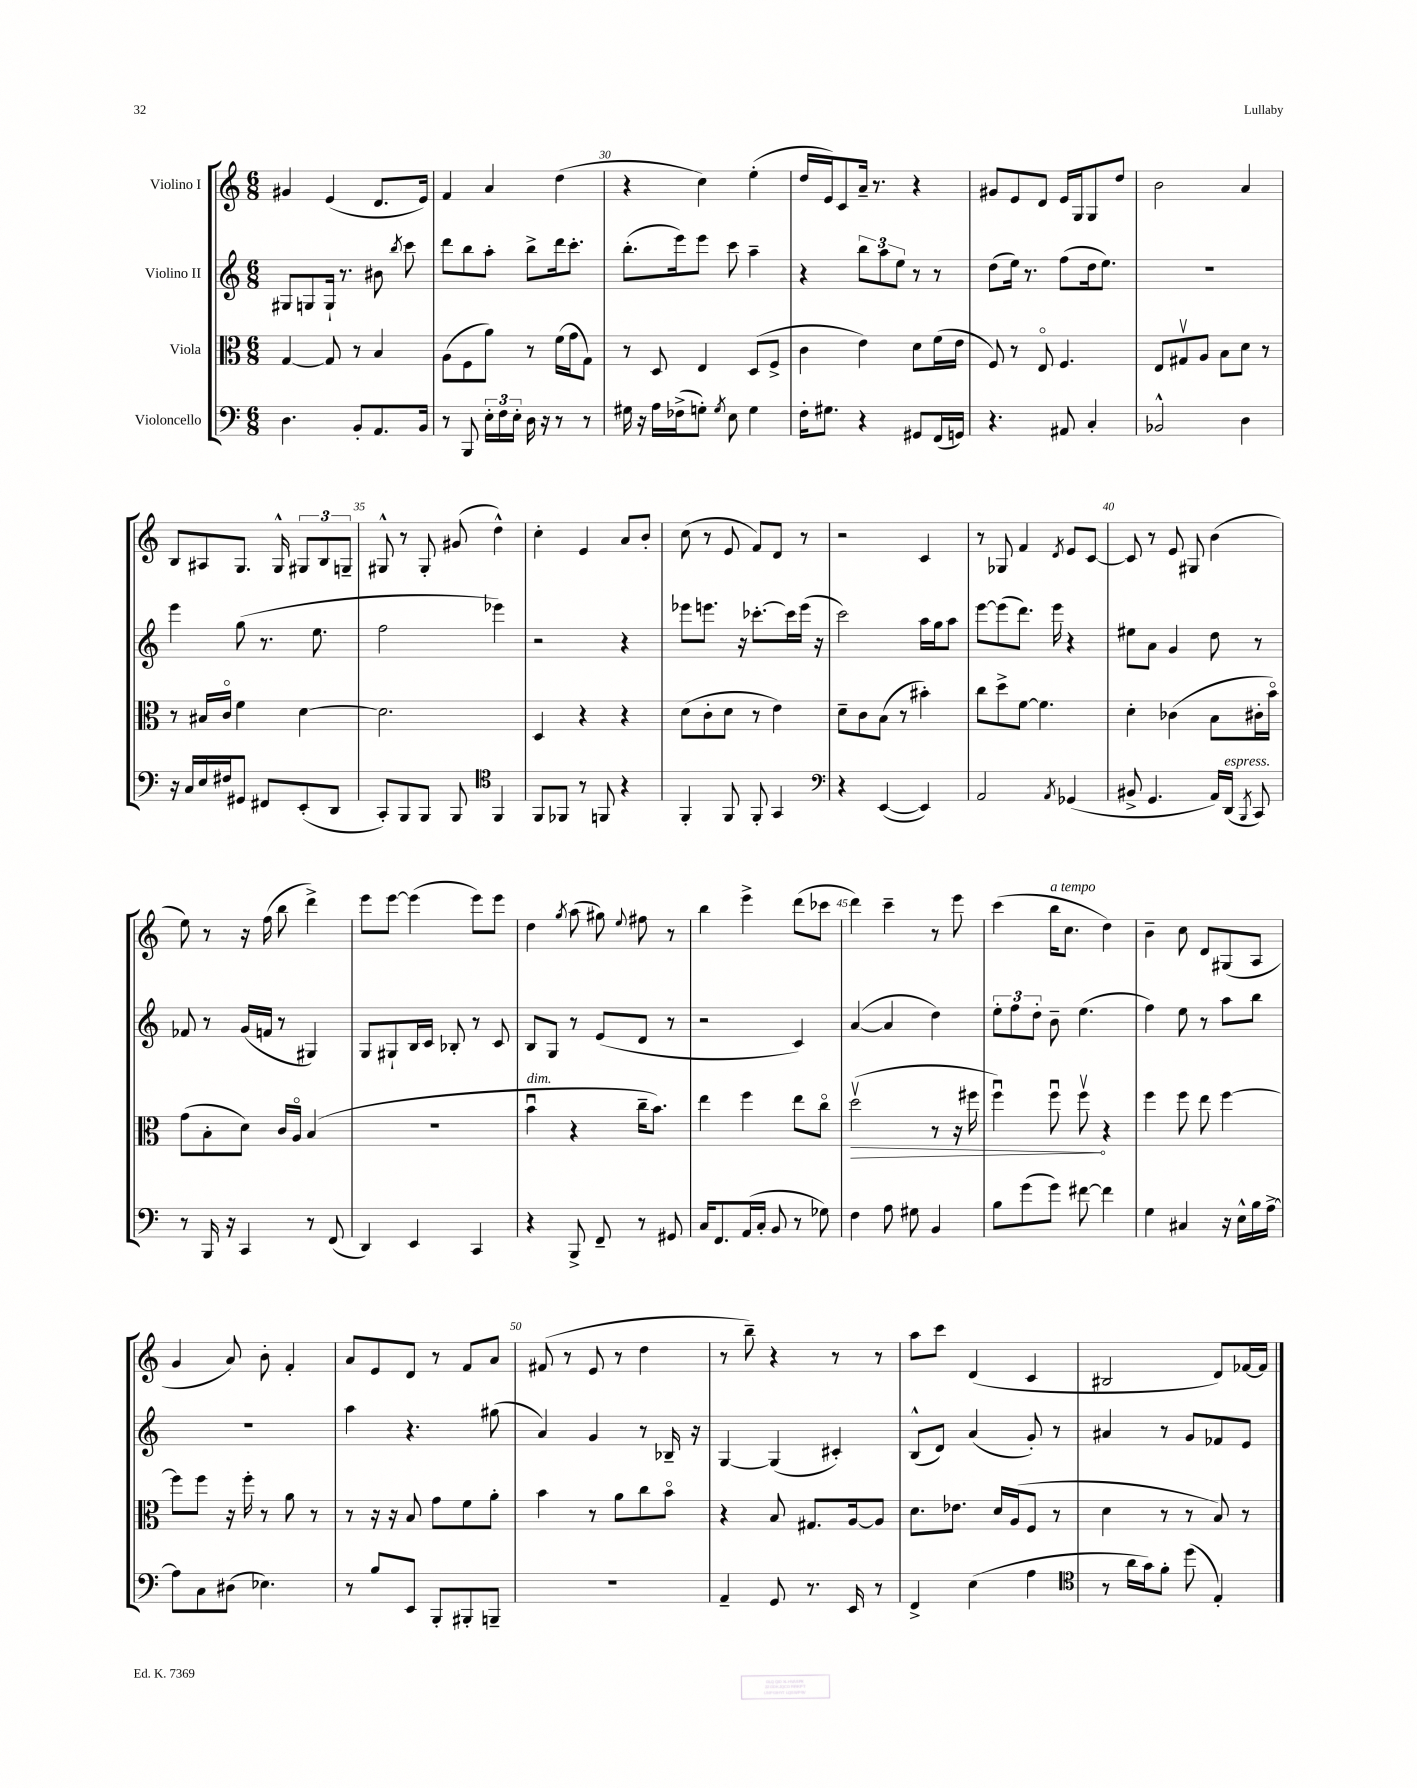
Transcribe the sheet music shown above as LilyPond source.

<<
\new StaffGroup <<
\new Staff = "s0" \with { instrumentName = "Violino I" } {
    \clef treble \key c \major \numericTimeSignature \time 6/8
    \autoBeamOff gis'4 e'4( d'8.[ e'16]) |
    f'4 a'4 d''4( |
    r4 c''4) e''4-.( |
    d''16[ e'16) c'8 a'16]-- r8. r4 |
    gis'8[ e'8 d'8] e'16[ g16 g8 d''8] |
    b'2 a'4 |
    b8[ ais8 g8.] g16-^ \tuplet 3/2 { gis8[ b8 g8]-- } |
    gis8-^ r8 gis8-. gis'8( d''4-^) |
    c''4-. e'4 a'8[ b'8]-. |
    c''8( r8 e'8 f'8[) d'8] r8 |
    r2 c'4 |
    r8 ges8 f'4 \acciaccatura { d'8 } e'8[ c'8]~ |
    c'8 r8 e'8 gis8 b'4( |
    e''8) r8 r16 f''16( b''8 d'''4->) |
    e'''8[ e'''8]~ e'''4( e'''8[) e'''8] |
    d''4 \acciaccatura { g''8 } a''8( gis''8) \appoggiatura { e''8 } fis''8 r8 |
    b''4 e'''4-> d'''8[( ces'''8] |
    d'''4) c'''4-- r8 e'''8 |
    c'''4( b''16[^\markup { \italic "a tempo" } c''8.] d''4) |
    b'4-- c''8 d'8[ gis8( a8] |
    g'4 a'8) b'8-. f'4-. |
    a'8[ e'8 d'8] r8 f'8[ a'8] |
    fis'8( r8 e'8 r8 d''4 |
    r8 b''8--) r4 r8 r8 |
    a''8[ c'''8] d'4( c'4 |
    bis2 d'8[) fes'16~ fes'16] \bar "|." |
}
\new Staff = "s1" \with { instrumentName = "Violino II" } {
    \clef treble \key c \major \numericTimeSignature \time 6/8
    \autoBeamOff gis8[ g8 g16]-! r8. bis'8 \acciaccatura { b''8 } c'''8 |
    d'''8[ b''8 a''8]-. b''8[-> d'''16 c'''8.]-. |
    b''8.[-.( e'''16) e'''8] c'''8 a''4-- |
    r4 \tuplet 3/2 { b''8[ a''8 e''8] } r8 r8 |
    d''8[( e''16]) r8. f''8[( d''16 e''8.]) |
    R2. |
    e'''4 g''8( r8. e''8. |
    f''2 ees'''4) |
    r2 r4 |
    ees'''8[ e'''8.] r16 ces'''8.[~-. ces'''16 e'''16]( r16 |
    c'''2) a''16[ g''16 a''8] |
    e'''8[~ e'''8( d'''8.]) e'''16 r4 |
    eis''8[ a'8] g'4 d''8 r8 |
    fes'8 r8 g'16[( f'16] r8 gis4) |
    g8[ gis8-! b16 c'16] bes8-. r8 c'8 |
    b8[ g8] r8 e'8[( d'8] r8 |
    r2 c'4) |
    a'4~( a'4 d''4) |
    \tuplet 3/2 { e''8[-. f''8 d''8]-. } b'8-- e''4.( |
    f''4) e''8 r8 a''8[ b''8] |
    R2. |
    a''4 r4. gis''8( |
    a'4) g'4 r8 bes16-- r16 |
    g4~ g4( cis'4-.) |
    b8[-^( d'8]) a'4( g'8-.) r8 |
    ais'4 r8 g'8[ fes'8 e'8] \bar "|." |
}
\new Staff = "s2" \with { instrumentName = "Viola" } {
    \clef alto \key c \major \numericTimeSignature \time 6/8
    \autoBeamOff g4~ g8 r8 b4 |
    a8[( f8 a'8]) r8 f'16[( g'16 g8]) |
    r8 d8 e4 d8[( f8]-> |
    c'4 e'4) d'8[ f'16( e'16] |
    f8) r8 e8\flageolet f4. |
    e8[ gis8\upbow a8] b8[ d'8] r8 |
    r8 bis16[ c'16]\flageolet f'4 d'4~ |
    d'2. |
    d4 r4 r4 |
    d'8[( c'8-. d'8] r8 e'4) |
    d'8[-- c'8 b8]( r8 bis'4-.) |
    c''8[ d''8-> f'8]~ f'4. |
    d'4-. ces'4( b8[ cis'16-. b'16]\flageolet) |
    g'8[( b8-. d'8]) c'16[ a16]\flageolet b4( |
    r2. |
    b'4\downbow^\markup { \italic "dim." } r4 c''16[-- b'8.]) |
    e''4 f''4 e''8[ c''8]\flageolet |
    \once \override Hairpin.circled-tip = ##t d''2\upbow\>( r8 r16 fis''16 |
    f''4\downbow) f''8\downbow f''8\upbow\! r4 |
    f''4 f''8 e''8 f''4~ |
    f''8[ f''8] r16 f''16-. r8 a'8 r8 |
    r8 r16 r16 b8 g'8[ f'8 a'8]-. |
    b'4 r8 a'8[ c''8 b'8]\flageolet |
    r4 b8 gis8.[ a16~ a8] |
    d'8.[ ees'8.] d'16[ a16( f8] r8 |
    d'4 r8 r8 b8) r8 \bar "|." |
}
\new Staff = "s3" \with { instrumentName = "Violoncello" } {
    \clef bass \key c \major \numericTimeSignature \time 6/8
    \autoBeamOff d4. b,8[-. a,8. b,16] |
    r8 b,,8 \tuplet 3/2 { e16[-. f16 e16]-. } d16 r16 r8 r8 |
    gis16 r16 a16[ fes16->( g8]-.) \acciaccatura { g8 } e8 g4 |
    f16[-. gis8.] r4 gis,8[ f,16( g,16]) |
    r4. ais,8 c4-. |
    bes,2-^ d4 |
    r16 c16[ e16 fis16 gis,8] fis,8[ e,8-.( d,8] |
    c,8[-.) b,,8 b,,8] b,,8 \clef tenor f,4 |
    f,8[ fes,8] r8 f,8 r4 |
    f,4-. f,8 f,8-. g,4 |
    \clef bass r4 e,4~( e,4) |
    a,2 \acciaccatura { a,8 } ges,4( |
    bis,8-> g,4. a,16[) d,16]^\markup { \italic "espress." }( \acciaccatura { b,,8 } c,8) |
    r8 b,,16 r16 c,4 r8 f,8( |
    d,4) e,4 c,4 |
    r4 b,,8-> f,8-- r8 gis,8 |
    c16[ f,8. a,16( c16]-. b,8 r8 ges8) |
    f4 a8 gis8 b,4 |
    b8[ g'8( g'8]) fis'8~ fis'4 |
    g4 cis4 r16 e16[-^ b16 a16]~-> |
    a8[ c8 dis8]( ees4.) |
    r8 b8[ e,8] b,,8[-. bis,,8-. b,,8]-- |
    R2. |
    a,4-- g,8 r8. e,16 r8 |
    f,4-> e4( a4 |
    \clef tenor r8 a'16[ g'16) f'8]-. d''8( e4-.) \bar "|." |
}
>>
>>
\layout { \context { \Score currentBarNumber = #28 \override BarNumber.break-visibility = ##(#f #t #t) barNumberVisibility = #(every-nth-bar-number-visible 5) } }
